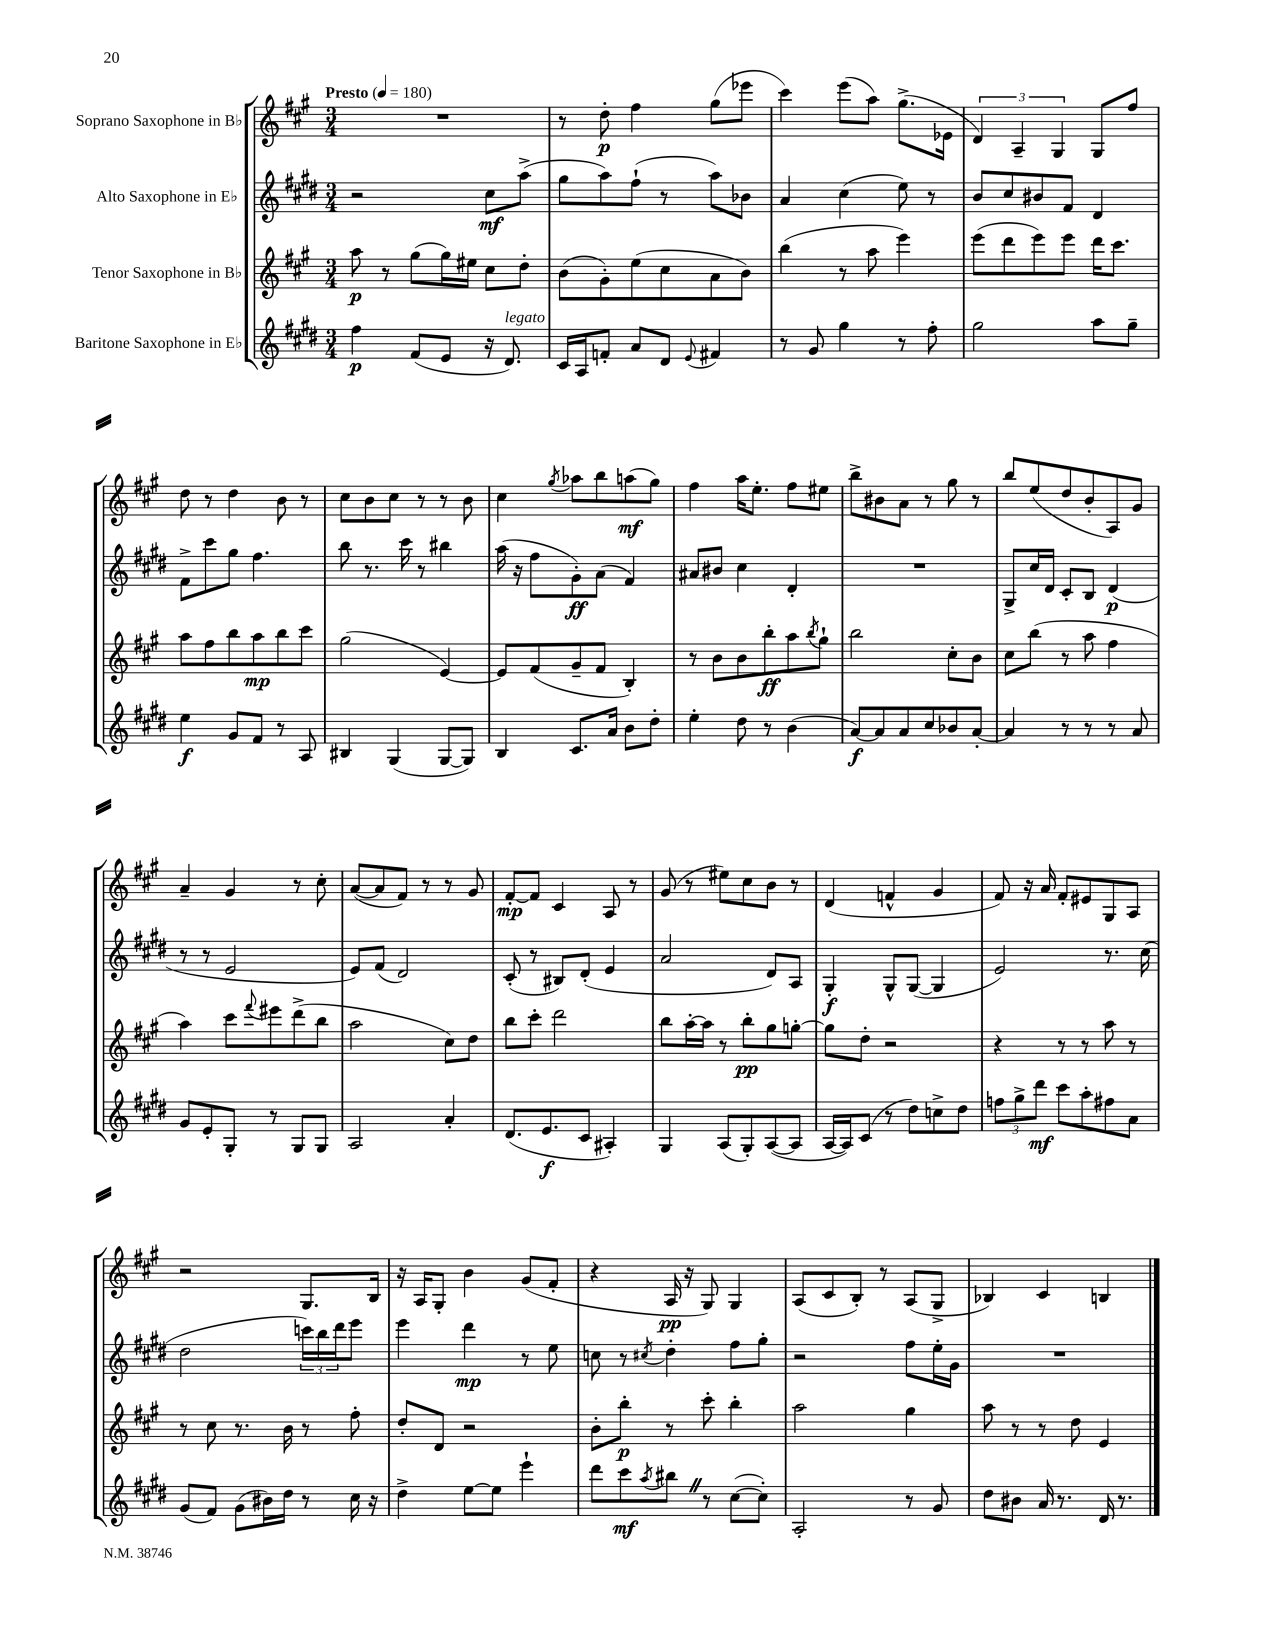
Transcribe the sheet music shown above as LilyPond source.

<<
\new StaffGroup <<
\new Staff = "s0" \with { instrumentName = "Soprano Saxophone in Bb" } {
    \clef treble \key a \major \numericTimeSignature \time 3/4 \tempo "Presto" 4 = 180
    R2. |
    r8 d''8-.\p fis''4 gis''8( ees'''8 |
    cis'''4) e'''8( a''8) gis''8.->( ees'16 |
    \tuplet 3/2 { d'4) a4-- gis4 } gis8 fis''8 |
    d''8 r8 d''4 b'8 r8 |
    cis''8 b'8 cis''8 r8 r8 b'8 |
    cis''4 \acciaccatura { gis''8 } aes''8 b''8 a''8\mf( gis''8) |
    fis''4 a''16 e''8.-. fis''8 eis''8 |
    b''8-> bis'8 a'8 r8 gis''8 r8 |
    b''8 e''8( d''8 b'8-. a8) gis'8 |
    a'4-- gis'4 r8 cis''8-. |
    a'8~( a'8 fis'8) r8 r8 gis'8 |
    fis'8~-.\mp fis'8 cis'4 a8 r8 |
    gis'8( r8 eis''8) cis''8 b'8 r8 |
    d'4( f'4-^ gis'4 |
    fis'8) r16 a'16 fis'8-. eis'8 gis8 a8 |
    r2 gis8. b16 |
    r16 a16 gis8-. b'4 gis'8( fis'8-. |
    r4 a16\pp r16 gis8) gis4 |
    a8( cis'8 b8-.) r8 a8( gis8-> |
    bes4) cis'4 b4 \bar "|." |
}
\new Staff = "s1" \with { instrumentName = "Alto Saxophone in Eb" } {
    \clef treble \key e \major \numericTimeSignature \time 3/4
    r2 cis''8\mf a''8->( |
    gis''8 a''8) fis''8-!( r8 a''8) bes'8 |
    a'4 cis''4( e''8) r8 |
    b'8 cis''8 bis'8 fis'8 dis'4 |
    fis'8-> cis'''8 gis''8 fis''4. |
    b''8 r8. cis'''16 r8 bis''4 |
    a''16( r16 fis''8 gis'8-.\ff) a'8( fis'4) |
    ais'8 bis'8 cis''4 dis'4-. |
    R2. |
    gis8-> cis''16 dis'16 cis'8-. b8 dis'4\p( |
    r8 r8 e'2 |
    e'8) fis'8( dis'2) |
    cis'8-.( r8 bis8) dis'8-.( e'4 |
    a'2 dis'8) a8 |
    gis4-.\f gis8-^ gis8~( gis4 |
    e'2) r8. cis''16( |
    dis''2 \tuplet 3/2 { c'''16) b''16 dis'''16 } e'''8 |
    e'''4 dis'''4\mp r8 e''8 |
    c''8 r8 \acciaccatura { cis''8 } dis''4-. fis''8 gis''8-. |
    r2 fis''8 e''16-. gis'16 |
    R2. \bar "|." |
}
\new Staff = "s2" \with { instrumentName = "Tenor Saxophone in Bb" } {
    \clef treble \key a \major \numericTimeSignature \time 3/4
    a''8\p r8 gis''8( gis''16) eis''16 cis''8 d''8-. |
    b'8( gis'8-.) e''8( cis''8 a'8 b'8) |
    b''4( r8 a''8 e'''4) |
    e'''8( d'''8 e'''8) e'''8 d'''16 cis'''8. |
    a''8 fis''8 b''8 a''8\mp b''8 cis'''8 |
    gis''2( e'4~) |
    e'8 fis'8( gis'8-- fis'8 b4-.) |
    r8 b'8 b'8 b''8-.\ff a''8 \acciaccatura { b''8 } gis''8-! |
    b''2 cis''8-. b'8 |
    cis''8 b''8( r8 a''8 fis''4 |
    a''4) cis'''8 \appoggiatura { fis'''8 } eis'''8 d'''8->( b''8 |
    a''2 cis''8) d''8 |
    b''8 cis'''8-. d'''2 |
    b''8 a''16~-. a''16 r8 b''8-.\pp gis''8 g''8~-. |
    g''8 d''8-. r2 |
    r4 r8 r8 a''8 r8 |
    r8 cis''8 r8. b'16 r8 fis''8-. |
    d''8-. d'8 r2 |
    b'8-. b''8-.\p r8 cis'''8-. b''4-. |
    a''2 gis''4 |
    a''8 r8 r8 d''8 e'4 \bar "|." |
}
\new Staff = "s3" \with { instrumentName = "Baritone Saxophone in Eb" } {
    \clef treble \key e \major \numericTimeSignature \time 3/4
    fis''4\p fis'8( e'8 r16 dis'8.^\markup { \italic "legato" }) |
    cis'16 a16 f'8-. a'8 dis'8 \appoggiatura { e'8 } fis'4 |
    r8 gis'8 gis''4 r8 fis''8-. |
    gis''2 a''8 gis''8-- |
    e''4\f gis'8 fis'8 r8 a8 |
    bis4 gis4( gis8~ gis8) |
    b4 cis'8. a'16 b'8 dis''8-. |
    e''4-. dis''8 r8 b'4( |
    a'8~\f) a'8 a'8 cis''8 bes'8 a'8~-. |
    a'4 r8 r8 r8 a'8 |
    gis'8 e'8-. gis8-. r8 gis8 gis8 |
    a2 a'4-. |
    dis'8.( e'8.\f cis'8 ais4-.) |
    gis4 a8( gis8-.) a8~( a8 |
    a16~ a16) cis'8( r8 dis''8) c''8-> dis''8 |
    \tuplet 3/2 { f''8 gis''8-> dis'''8\mf } cis'''8 a''8-. fis''8 a'8 |
    gis'8( fis'8) gis'8( bis'16) dis''16 r8 cis''16 r16 |
    dis''4-> e''8~ e''8 e'''4-! |
    dis'''8 cis'''8\mf \acciaccatura { a''8 } bis''8 \once \override BreathingSign.text = \markup { \musicglyph "scripts.caesura.straight" } \breathe r8 cis''8~( cis''8-.) |
    a2-. r8 gis'8 |
    dis''8 bis'8 a'16 r8. dis'16 r8. \bar "|." |
}
>>
>>
\layout { \context { \Score \remove "Bar_number_engraver" } }
